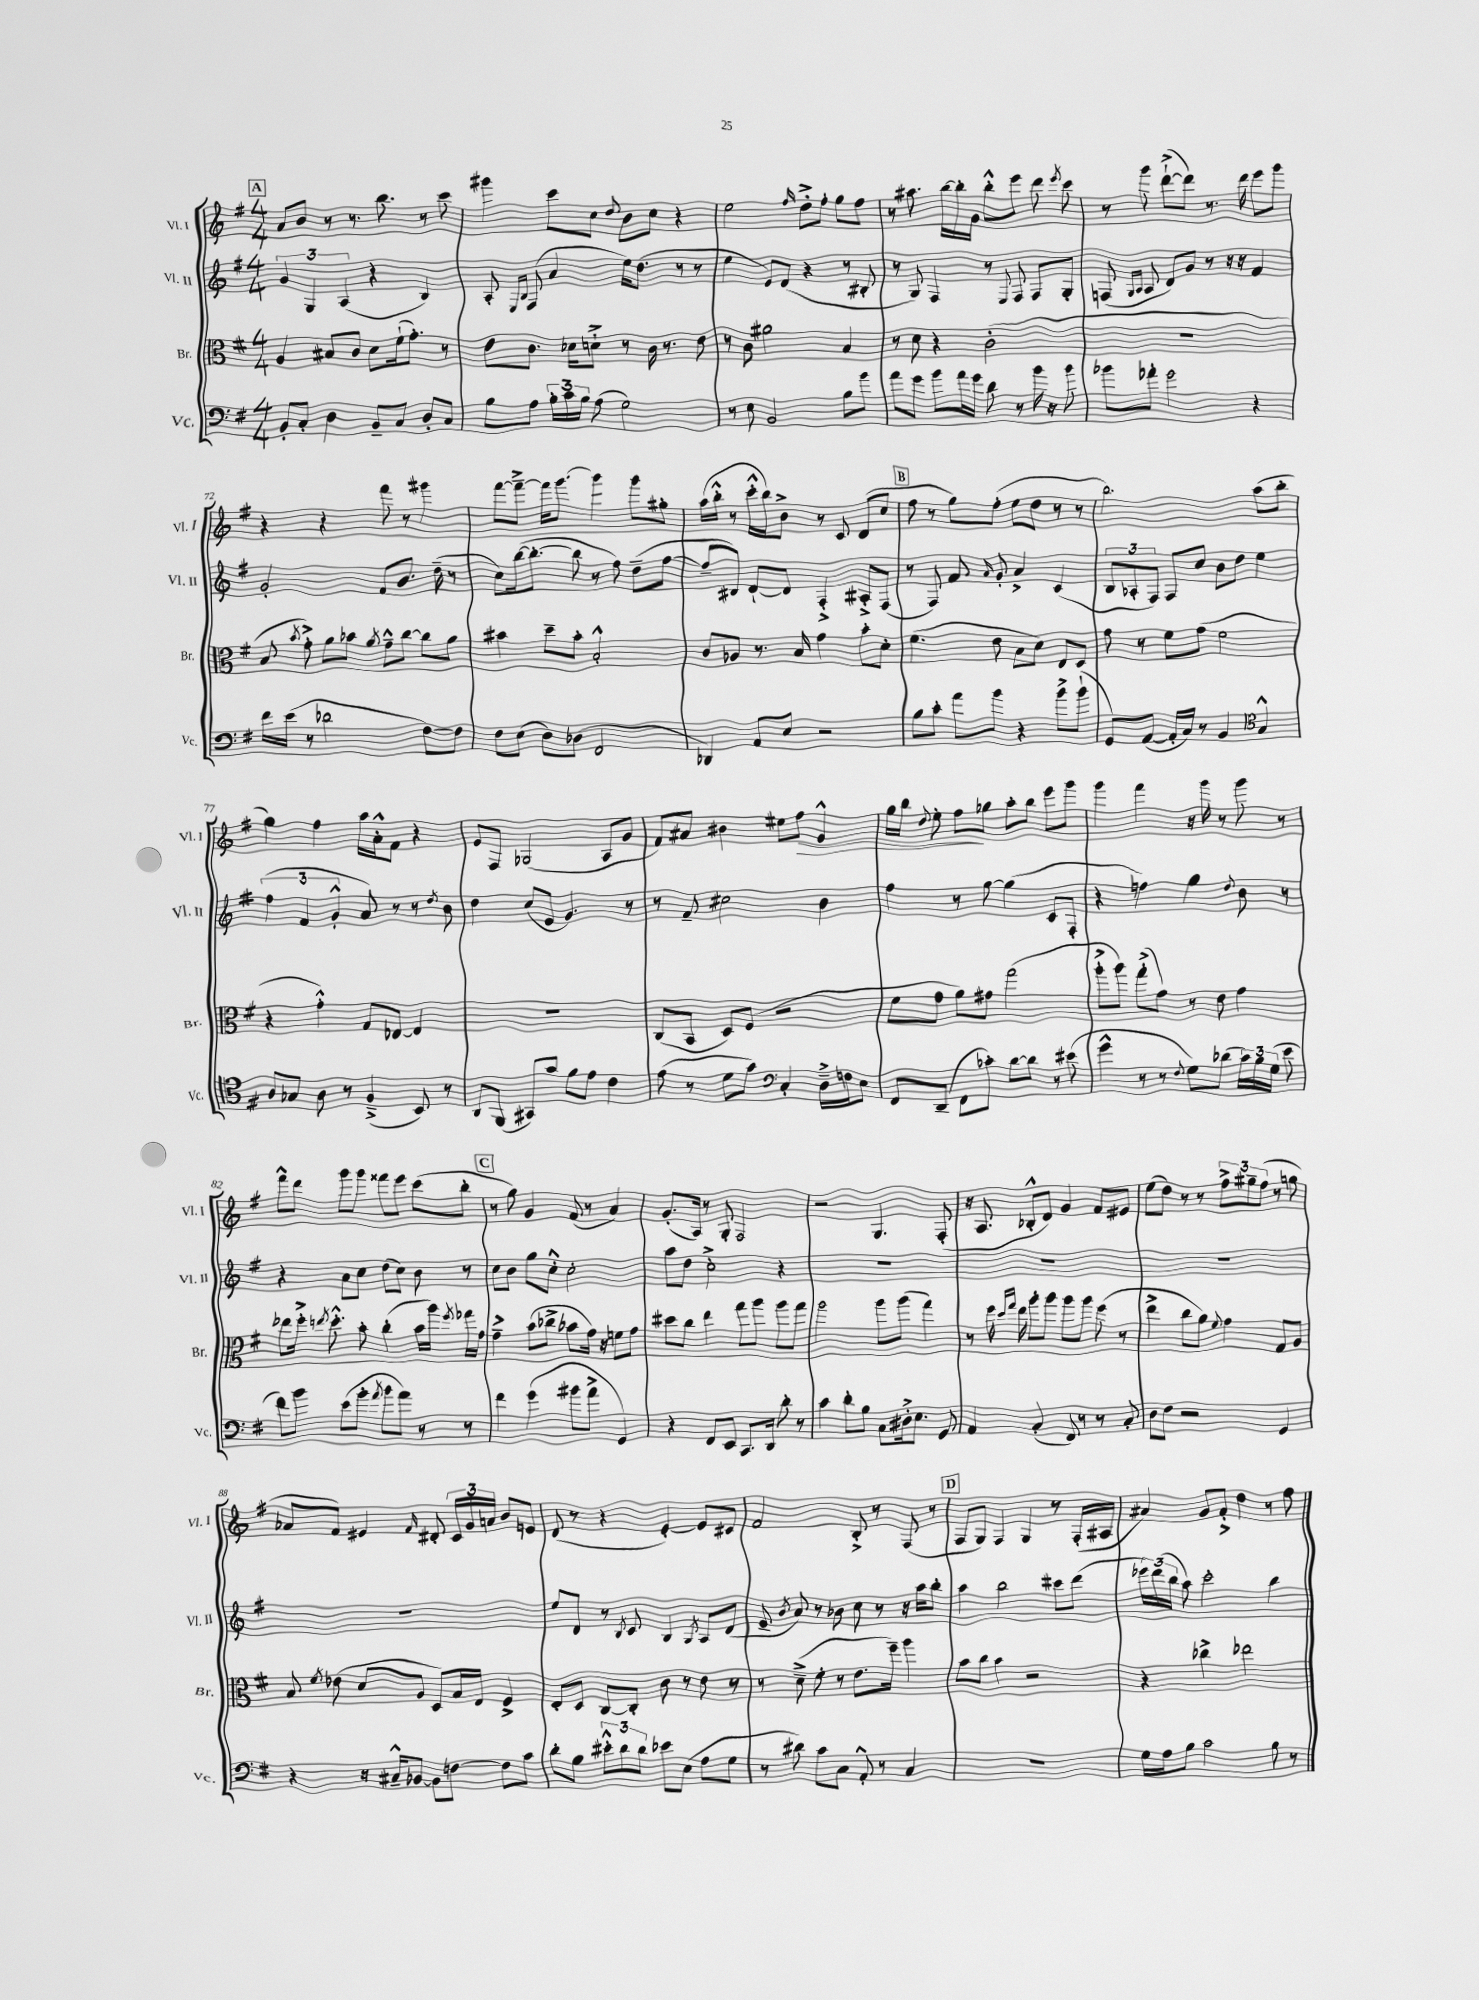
<<
\new StaffGroup <<
\new Staff = "s0" \with { instrumentName = "Vl. I" shortInstrumentName = "Vl. I" } {
    \clef treble \key g \major \numericTimeSignature \time 4/4
    \autoBeamOff \mark \markup { \box "A" } a'8[ b'8] r8 r8. b''8. r8 c'''8 |
    gis'''4 c'''8[ c''8] \appoggiatura { d''8 } b'8[ c''8] r4 |
    e''2 \grace { fis''16 } d''8[-.-> fis''8]-. g''8[ fis''8] |
    r8 ais''8. b''16[~ b''16-. g'16] b''8[-.-^ e'''8] d'''8 \acciaccatura { e'''8 } c'''8 |
    r8 g'''8 d'''8[~-!->( d'''8]) r8. d'''16 e'''8[ g'''8] |
    r4 r4 fis'''8 r8 gis'''4 |
    fis'''8[~ fis'''8]~---> fis'''16[ g'''8.]~ g'''4 g'''8[ gis''8]-. |
    a''16[( b''16]-.-^ r8 c'''16[-.-^ b''16) b'8]-> r8 c'8 d'8[( c''8] |
    \mark \markup { \box "B" } fis''8 r8 g''8[) fis''8]-.( e''8[ d''8] r8 r8 |
    b''2.) a''8[( b''8]-. |
    g''4) fis''4 a''16[ a'16-.-^ fis'8] r4 |
    e'8[ fis8] ges2( a8[ g'8] |
    fis'8[) ais'8] bis'4 eis''8[ fis''8]\> g'4-^ |
    g''16[ b''16] \appoggiatura { d''8 } e''8-. fis''8[\! ges''8] a''8[-. b''8] e'''8[ g'''8] |
    g'''4 fis'''4 r16 g'''16 r8 g'''8 r8 |
    fis'''8[-^ d'''8] g'''8[ g'''8] fisis'''8[ e'''8] c'''8[( b''8]-. |
    \mark \markup { \box "C" } r8 g''8) g'4 fis'8( r8 a'4) |
    g'8.[-.( a16]) r8 g8-. fis2 |
    r2 g4. fis8-.( |
    r16 a8. bes8[-.-^ d'8]) g'4 fis'8[ eis'8] |
    e''8[( d''8]) r8 r8 \tuplet 3/2 { fis''8[-> gis''8-- fis''8]( } r8 g''8 |
    aes'8[ fis'8]) eis'4 \grace { fis'16 } dis'8-. \tuplet 3/2 { c'16[ g'16 a'16] } b'8[ e'8] |
    d'8( r8 r4 e'4~-.) e'8[ cis'8] |
    fis'2 b8-.-> r8 fis8( r8 |
    \mark \markup { \box "D" } fis8[ g8]) fis4 g4 r8 fis16[-.( ais16] |
    ais'4) g'8[ fis'8]-.-> d''4 r8 fis''8 \bar "|." |
}
\new Staff = "s1" \with { instrumentName = "Vl. II" shortInstrumentName = "Vl. II" } {
    \clef treble \key g \major \numericTimeSignature \time 4/4
    \autoBeamOff \mark \markup { \box "A" } \tuplet 3/2 { g'4 g4 a4( } r4 b4) |
    a8-. \grace { e16[ b16] } fis8( a'4 e''16[) d''8.]( r8 r8 |
    e''4 e'8[) d'8]( r4 r8 bis8-. |
    r8 g8) fis4 r8 \appoggiatura { e8 } fis8 fis8[ g8]-. |
    f8( \grace { g16[ a16] } a8 d'8[) g'8] r8 r16 r16 fis'4 |
    g'2-. fis'8[ b'8.] d''16--( r8 |
    c''8[) b''16~( b''8.]~-. b''8 r8 fis''8) d''8[--( fis''8]~ |
    fis''8[-- bis8]) d'8[~-! d'8] fis4-.-> ais8[-.-> fis8]( |
    \mark \markup { \box "B" } r8 fis8) fis'8 \grace { a'16 } g'8-. a'4-> c'4( |
    \tuplet 3/2 { b8[ aes8-. fis8]) } fis8[ c''8] b'8[ d''8] e''4 |
    \tuplet 3/2 { fis''4( fis'4 g'4-.-^ } a'8) r8 r8 \acciaccatura { d''8 } b'8 |
    d''4 c''8[( e'8] g'4.) r8 |
    r8 fis'8-- cis''2 b'4 |
    fis''4 r8 g''8~ g''4( c'8[ fis8]-. |
    r4 f''4) g''4 \appoggiatura { d''8 } b'8 r8 |
    r4 a'8[ c''8] d''8[( c''8]) b'8 r8 |
    \mark \markup { \box "C" } c''8[ b'8] g''8[ c''8]-.-^ c''2-. |
    a''8[ d''8] c''2-.-> r4 |
    R1 |
    R1 |
    R1 |
    R1 |
    e''8[ d'8] r8 \acciaccatura { b8 } c'8 b4 \acciaccatura { g8 } a8[ d'8]( |
    e'8-- \acciaccatura { b'8 } a'8) r8 bes'8 c''8 r8 r16 a''16[ b''8]-. |
    \mark \markup { \box "D" } a''4 b''2 cis'''8[ d'''8]( |
    \tuplet 3/2 { ees'''16[) d'''16( b''16] } a''8) c'''2-. b''4 \bar "|." |
}
\new Staff = "s2" \with { instrumentName = "Br." shortInstrumentName = "Br." } {
    \clef alto \key g \major \numericTimeSignature \time 4/4
    \autoBeamOff \mark \markup { \box "A" } a4 bis8[ c'8] d'8[ fis'16-!( g'8.]-.) r8 |
    e'8[ c'8.] des'16[ d'8]-!-> r8 c'16 r8. e'8 |
    r8 c'8 ais'2 b4 |
    r8 d'8 r4 c'2-.( |
    R1 |
    b8 \acciaccatura { b'8 } g'8-.->) a'8[ bes'8] \acciaccatura { a'8 } g'8[---^ c''8]~ c''8[ a'8] |
    bis'4 d''8[-- bis'8]-. b2-.-^ |
    c'8[ aes8] r8. b16 g'4 b'8[-. d'8]-. |
    \mark \markup { \box "B" } fis'4.( e'8 b8[ d'8]) e8[ d8] |
    g'8 r8 fis'8[ g'8]( fis'2 |
    r4 g'4-.-^) g8[ ees8]~ ees4 |
    R1 |
    c8[( b,8] d8[) fis8]( r2 |
    fis'8[ g'8] a'8[) gis'8] g''2( |
    a''8[-.-> a''8]) g''8[-.->( g'8]) r8 e'8 g'4 |
    ees''8[ fis''16]-.-> \acciaccatura { e''8 } d''8.-.-^ b'8-. c''4-.( b'16[ a''16]) \acciaccatura { fis''8 } ges''16[ g'16] |
    \mark \markup { \box "C" } g'4---> b'8[( ces''8]-> bes'8[ g'16]) r16 f'8[ g'8] |
    dis''8[ c''8] e''4 g''8[ a''8] a''8[ g''8] |
    a''2 a''8[ a''8]( g''4) |
    r8 fis''16 \grace { d''16[ g''16] } e''16 a''8[-. a''8] a''8[ a''8] fis''8( r8 |
    e''4-> c''8[ a'8]) \appoggiatura { fis'8 } g'4 g8[ a8] |
    b8 \acciaccatura { fis'8 } ees'8( d'8[ a8] d8[) b16 e16] fis4-> |
    e8[-. d8] c8[~ c8]-. c'8 r8 e'8 r8 |
    r8 d'8--->( fis'8-. r8 e'8.[ fis''16]--) a''4 |
    \mark \markup { \box "D" } b'8[ c''8] b'4 r2 |
    r4 ces''4-> ees''2 \bar "|." |
}
\new Staff = "s3" \with { instrumentName = "Vc." shortInstrumentName = "Vc." } {
    \clef bass \key g \major \numericTimeSignature \time 4/4
    \autoBeamOff \mark \markup { \box "A" } b,8[-. c8]-. d4 b,8[-- c8] d8[-. c8] |
    b8[ a8] \tuplet 3/2 { b16[-. c'16 b16] } a8( g2) |
    r8 e8 b,2 b8[ b'8] |
    a'8[ g'8] b'8[ a'16 g'16] d'8 r8 b'16 r16 b'8 |
    bes'8[ aes'8]-. g'2 r4 |
    fis'16[ e'16]( r8 des'2 fis8[~) fis8] |
    fis8[ e8]( d8[) des8]( fis,2 |
    des,4) a,8[ e8] r2 |
    \mark \markup { \box "B" } b8[ c'8]-. a'8[ b'8] r4 b'8[-> b'8]-!( |
    g,8[) a,8]~( a,16[-. c16]) r8 b,4 \clef tenor g4-^ |
    a8[ ges8] a8 r8 fis4--->( b,8) r8 |
    a,8[ fis,8]( gis,8[) g'8] fis'8[ e'8] c'4 |
    e'8( r8 d'8[ g'8]) \clef bass c4-. d16[---> f16 e8] |
    fis,8[ d,8]--( fis,8[ ces'8]-.) d'8[~ d'8] r8 eis'8( |
    g'4-^ r8 r8 \appoggiatura { fis8 } g8[) des'8]( \tuplet 3/2 { c'16[) b16 g16]( } e'8 |
    fis'8[) b'8] e'8[( b'8]-. \acciaccatura { a'8 } b'8[ a'8]) r8 r8 |
    \mark \markup { \box "C" } fis'4 g'4( bis'8[ a'8]-> g,4) |
    r4 fis,8[ e,8] c,8.[ d,16] d'8-. r8 |
    c'4 d'8[-. b8] c8[ dis16-.-> e8.] g,8 |
    a,4 c4-.( fis,8) r8 r8 c8-. |
    d8[ fis8] r2 g,4 |
    r4 r16 cis16[---^ bes,8]~ bes,8[ f8]~ f8[ c'8] |
    d'8[-. b8] \tuplet 3/2 { eis'8[-.-^ d'8 d'8] } ees'8[ e8]( a8[ g8] |
    r8 dis'8) c'8[ c8] a,8-.-^ r8 c4 |
    \mark \markup { \box "D" } R1 |
    g16[ a16 b8] c'2 b8 r8 \bar "|." |
}
>>
>>
\layout { \context { \Score currentBarNumber = #67 } }
